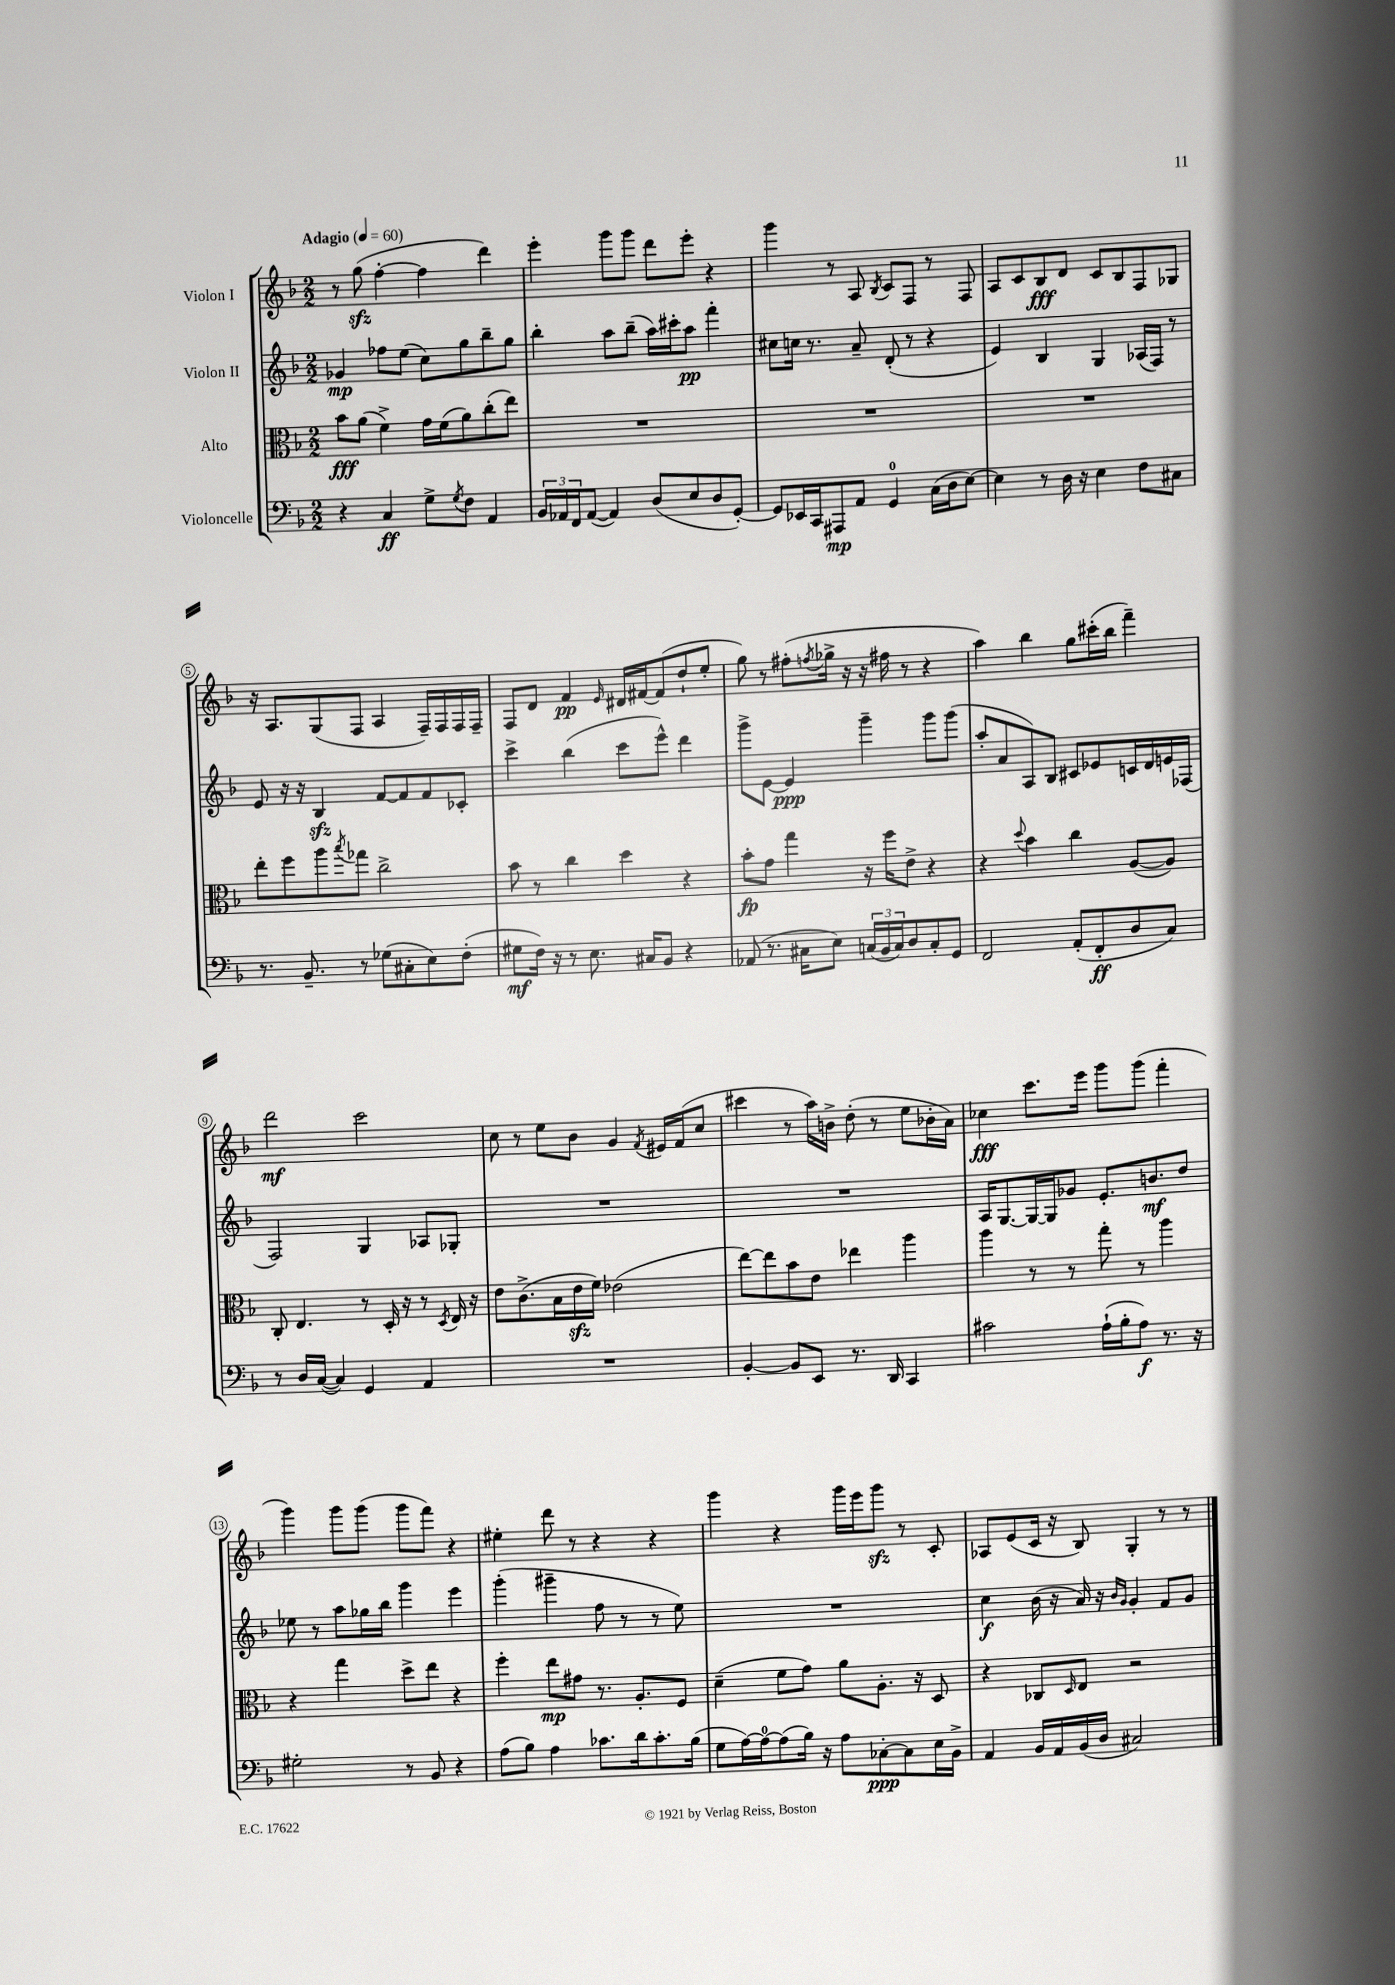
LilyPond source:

<<
\new StaffGroup <<
\new Staff = "s0" \with { instrumentName = "Violon I" } {
    \clef treble \key f \major \numericTimeSignature \time 2/2 \tempo "Adagio" 4 = 60
    r8 g''8\sfz( f''4~-. f''4 d'''4) |
    e'''4-. g'''8 g'''8 d'''8 e'''8-. r4 |
    g'''4 r8 a8 \acciaccatura { bes8 } c'8 f8 r8 f8 |
    a8 c'8 bes8\fff d'8 c'8 bes8 f8 ges8 |
    r16 a8. g8( f8 a4 f16--) f16 f16 f16-- |
    f8 d'8 f'4\pp \grace { e'16 } dis'16 fis'16~ fis'8( d''8-! e''8-. |
    g''8) r8 fis''8-.( \acciaccatura { f''8 } ges''16-> r16 r16 fis''16 r8 r4 |
    a''4) bes''4 g''8 cis'''16-.( bes''16 f'''4--) |
    d'''2\mf c'''2 |
    c''8 r8 e''8 bes'8 g'4 \acciaccatura { f'8 } eis'16 f'16( c''8 |
    cis'''4 r8 a''16) b'16-> d''8-.( r8 e''8 bes'16-. a'16) |
    ces''4\fff c'''8. e'''16 g'''8 g'''8( f'''4-. |
    g'''4) g'''8 g'''8( g'''8 f'''8) r4 |
    eis''4-. d'''8 r8 r4 r4 |
    g'''4 r4 g'''16 e'''16 g'''8\sfz r8 c'8-. |
    aes8 e'8( c'16 r16 bes8) g4-. r8 r8 \bar "|." |
}
\new Staff = "s1" \with { instrumentName = "Violon II" } {
    \clef treble \key f \major \numericTimeSignature \time 2/2
    ges'4\mp fes''8 e''8( c''8) g''8 bes''8-- g''8 |
    bes''4-. a''8 bes''8--( a''16) cis'''16-. a''8\pp f'''4-. |
    cis''8 c''16 r8. a'8-- d'8-.( r8 r4 |
    e'4) bes4 g4 aes16( f16) r8 |
    e'8 r16 r16 bes4\sfz f'8~ f'8 f'8 ces'8-. |
    c'''4-> bes''4( c'''8 e'''8-^) d'''4 |
    g'''8-> e'8~ e'4\ppp g'''4-- g'''8 g'''8( |
    a''8-. a'8 a8) bes8 cis'8 ees'8 c'16 d'16 e'16 fes16( |
    f2) g4 aes8 ges8-. |
    R1 |
    R1 |
    a16 g8.~ g16~ g16 ges'8 e'8.-. b'8.\mf d''8 |
    ees''8 r8 a''8 ges''16 bes''16 g'''4 e'''4 |
    g'''4-.( gis'''4-- f''8 r8 r8 e''8) |
    R1 |
    c''4\f bes'16( r16 a'16) r16 \grace { bes'16 g'16 } g'4-. f'8 g'8 \bar "|." |
}
\new Staff = "s2" \with { instrumentName = "Alto" } {
    \clef alto \key f \major \numericTimeSignature \time 2/2
    bes'8\fff a'8( f'4->) g'16 f'16( a'8) c''8-.( e''8) |
    R1 |
    R1 |
    R1 |
    e''8-. f''8 a''8 \acciaccatura { bes''8 } ges''8 c''2-> |
    bes'8 r8 c''4 d''4 r4 |
    bes'8-.\fp g'8 g''4 r16 f''16 e'8-> r4 |
    r4 \appoggiatura { d''8 } bes'4 c''4 a8~( a8) |
    c8-. e4. r8 d16-. r16 r8 \acciaccatura { d8 } e16 r16 |
    e'8 c'8.->( bes16 e'16\sfz f'16) ees'2( |
    e''8~) e''8 bes'8 e'8 ees''4 a''4 |
    a''4 r8 r8 g''8-. r8 a''4 |
    r4 g''4 d''8-> e''8 r4 |
    f''4-. e''8\mp gis'8 r8. a8.-. f8 |
    d'4--( f'8 g'8) a'8 a8.-. r16 d8 |
    r4 ces8 \grace { d16 } e8 r2 \bar "|." |
}
\new Staff = "s3" \with { instrumentName = "Violoncelle" } {
    \clef bass \key f \major \numericTimeSignature \time 2/2
    r4 c4\ff g8-> \acciaccatura { g8 } f8 a,4 |
    \tuplet 3/2 { bes,16 aes,16 f,16 } aes,8~( aes,4) d8( e8 d8 g,8~-.) |
    g,8 ees,16 c,16 ais,,8\mp a,8 g,4-0 c16( d16 e8~) |
    e4 r8 d16 r16 e4 f8 cis8 |
    r8. bes,8.-- r8 ges8( cis8-. e8) f8-.( |
    gis8\mf f16) r16 r8 e8. cis16 bes,8 r4 |
    aes,8( r8. cis16 e8) \tuplet 3/2 { c16( bes,16 c16) } d8 c8-. g,8 |
    f,2 a,8-.( f,8-.\ff d8 c8) |
    r8 d16 c16~( c4) g,4 a,4 |
    R1 |
    bes,4~-. bes,8 e,8 r8. d,16 c,4 |
    cis'2 a16-!( bes16-. a8\f) r8. r16 |
    gis2-. r8 bes,8 r4 |
    a8( bes8) a4 ces'8. d'16 ces'8.-. bes16( |
    g8 a16~) a16-0~ a8( bes16) r16 a8 ces8~-.\ppp ces8 e16 bes,16-> |
    a,4 bes,16 a,16 bes,16( d16 cis2) \bar "|." |
}
>>
>>
\layout { \context { \Score \override BarNumber.stencil = #(make-stencil-circler 0.1 0.3 ly:text-interface::print) } }
